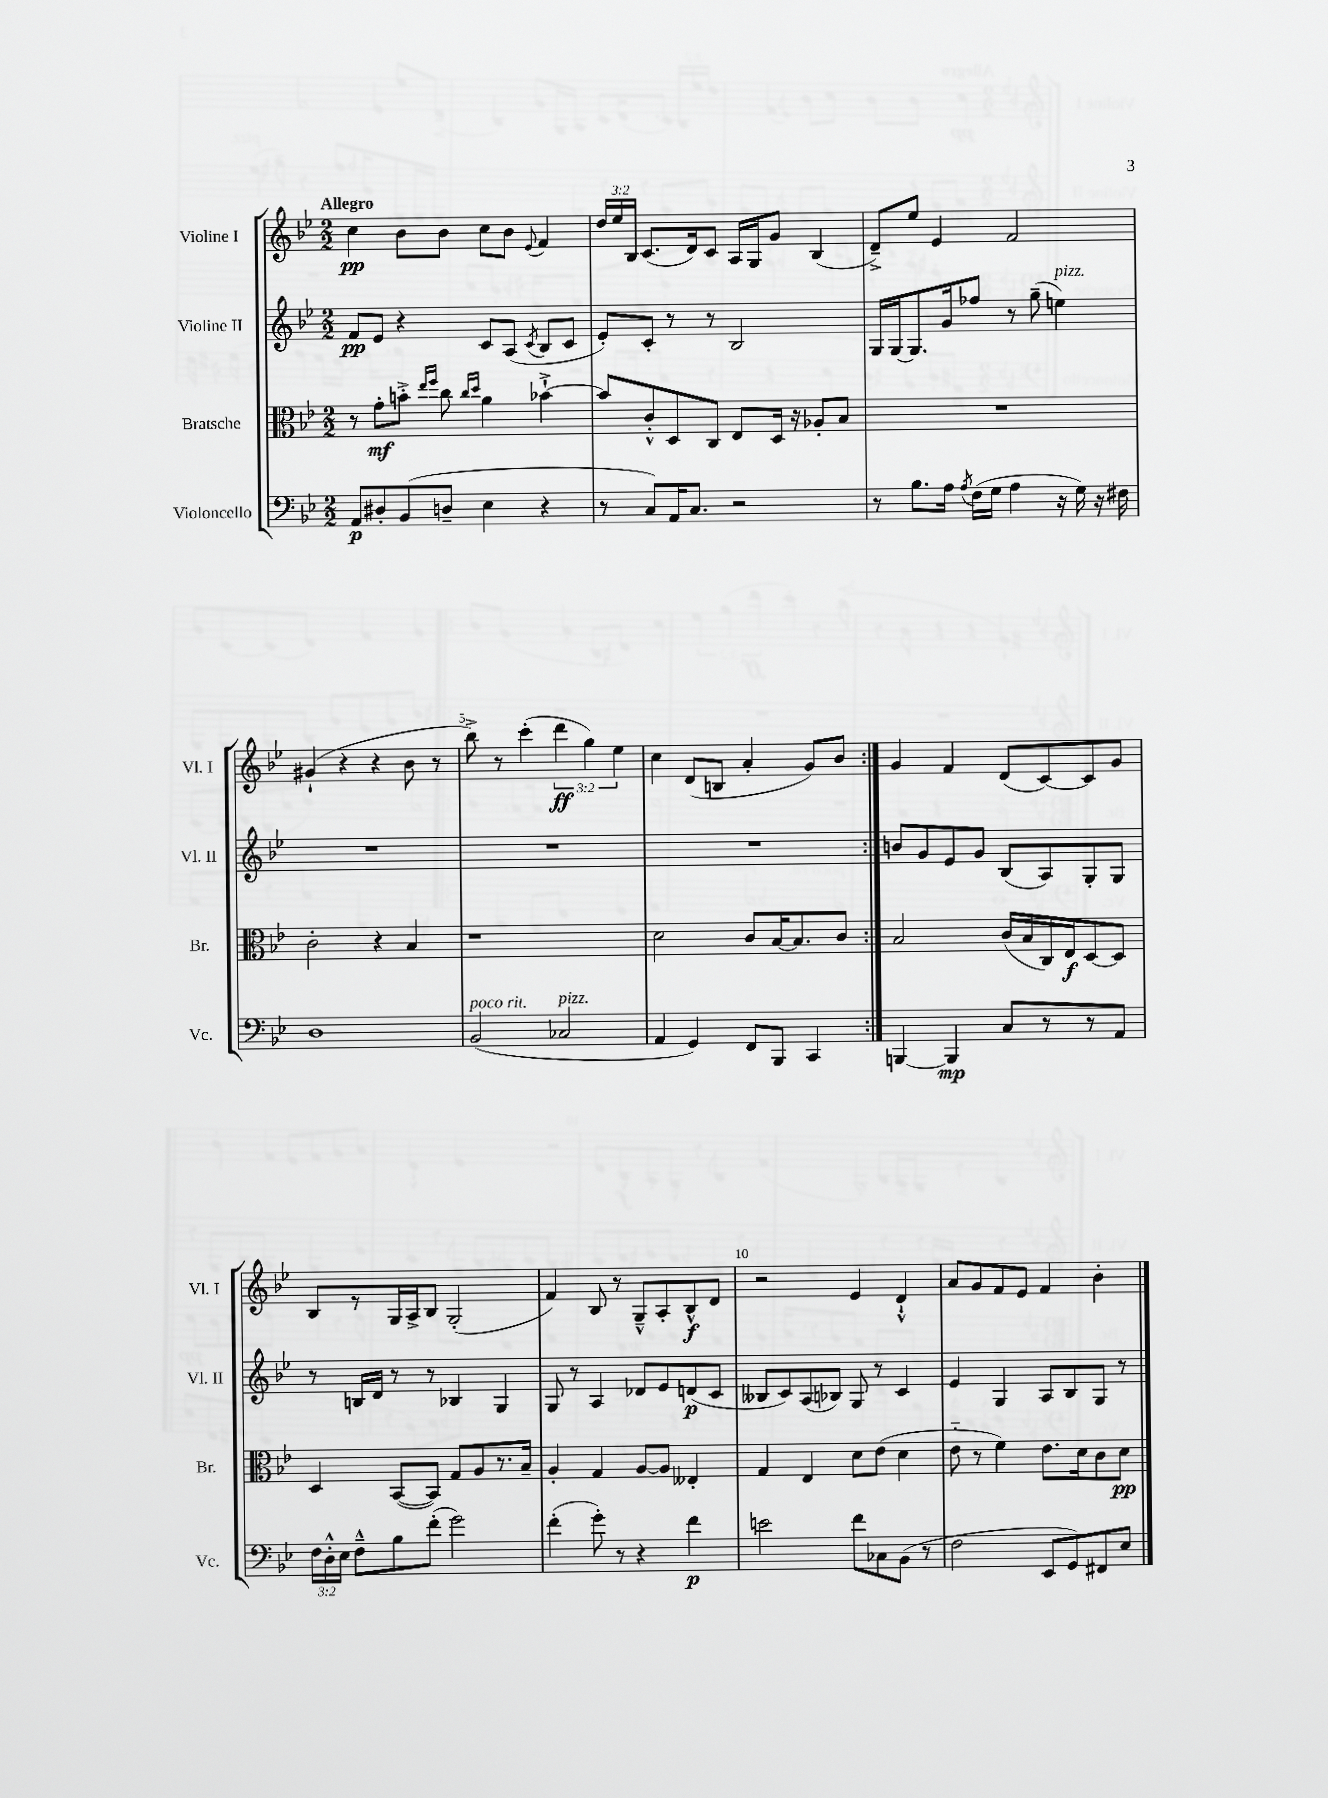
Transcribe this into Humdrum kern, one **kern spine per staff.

**kern	**dynam	**kern	**dynam	**kern	**dynam	**kern	**dynam
*part4	*part4	*part3	*part3	*part2	*part2	*part1	*part1
*staff4	*staff4	*staff3	*staff3	*staff2	*staff2	*staff1	*staff1
*I"Violoncello	*	*I"Bratsche	*	*I"Violine II	*	*I"Violine I	*
*I'Vc.	*	*I'Br.	*	*I'Vl. II	*	*I'Vl. I	*
*clefF4	*	*clefC3	*	*clefG2	*	*clefG2	*
*k[b-e-]	*	*k[b-e-]	*	*k[b-e-]	*	*k[b-e-]	*
*M2/2	*	*M2/2	*	*M2/2	*	*M2/2	*
=1	=1	=1	=1	=1	=1	=1	=1
!	!	!	!	!	!	!LO:TX:a:B:t=Allegro	!
8AA/L	p	8r	.	8f/L	pp	4cc\	pp
8D#X'/	.	8g'\L	mf	8e-/J	.	.	.
(8BB-/	.	8bn'^\J	.	4r	.	8b-\L	.
.	.	16qqee-/LL	.	.	.	.	.
.	.	16qqff/JJ	.	.	.	.	.
8Dn~/J	.	8cc\	.	.	.	8b-\J	.
.	.	16qqcc/LL	.	.	.	.	.
.	.	16qqdd/JJ	.	.	.	.	.
4E-\	.	4a\	.	8c/L	.	8cc\L	.
.	.	.	.	(8A/J	.	8b-\J	.
.	.	.	.	8qc/	.	8qqe-/	.
4r	.	[4b-X`^\	.	8B-/L	.	4f/	.
.	.	.	.	8c/J	.	.	.
=2	=2	=2	=2	=2	=2	=2	=2
8r	.	8b-/L]	.	8e-'/L)	.	24dd/LL	.
.	.	.	.	.	.	24ee-/	.
.	.	.	.	.	.	24B-/JJ	.
8C/L)	.	8c'^^/	.	8c'/J	.	(8.c/L	.
16AA/K	.	8D/	.	8r	.	.	.
8.C/J	.	.	.	.	.	16d/k)	.
.	.	8C/J	.	8r	.	8c/J	.
2r	.	8E-/L	.	2B-/	.	16A/LL	.
.	.	.	.	.	.	16G/J	.
.	.	16D/Jk	.	.	.	8g/J	.
.	.	16r	.	.	.	.	.
.	.	8A-X'/L	.	.	.	(4B-/	.
.	.	8B-/J	.	.	.	.	.
=3	=3	=3	=3	=3	=3	=3	=3
8r	.	1r	.	16G/LL	.	8d~^/L)	.
.	.	.	.	[16G/J	.	.	.
8.B-\L	.	.	.	8.G/]	.	8ee-/J	.
.	.	.	.	.	.	4e-/	.
16A\Jk	.	.	.	16g/k	.	.	.
8qA/	.	.	.	.	.	.	.
(16F\LL	.	.	.	8ff-X/J	.	.	.
16G\JJ	.	.	.	.	.	.	.
4A\	.	.	.	8r	.	2f/	.
.	.	.	.	(8gg~\	.	.	.
!	!	!	!	!LO:TX:a:i:t=pizz.	!	!	!
16r	.	.	.	4een\)	.	.	.
16G\)	.	.	.	.	.	.	.
16r	.	.	.	.	.	.	.
16F#X\	.	.	.	.	.	.	.
!!LO:LB:g=z
=4	=4	=4	=4	=4	=4	=4	=4
1D	.	2c'\	.	1r	.	(4g#X`/	.
.	.	.	.	.	.	4r	.
.	.	4r	.	.	.	4r	.
.	.	4B-/	.	.	.	8b-\	.
.	.	.	.	.	.	8r	.
=5	=5	=5	=5	=5	=5	=5	=5
!LO:TX:a:i:t=poco rit.	!	!	!	!	!	!	!
(2BB-/	.	1r	.	1r	.	8bb-^\)	.
.	.	.	.	.	.	8r	.
.	.	.	.	.	.	(4ccc'\	.
!LO:TX:a:i:t=pizz.	!	!	!	!	!	!	!
2C-X/	.	.	.	.	.	6ddd\	ff
.	.	.	.	.	.	6gg\)	.
.	.	.	.	.	.	6ee-\	.
=6	=6	=6	=6	=6	=6	=6	=6
4AA/	.	2d\	.	1r	.	4cc\	.
4GG/)	.	.	.	.	.	(8d/L	.
.	.	.	.	.	.	8Bn/J	.
8FF/L	.	8c/L	.	.	.	4a'/	.
8BBB-/J	.	[16B-/K	.	.	.	.	.
.	.	8.B-/]	.	.	.	.	.
4CC/	.	.	.	.	.	8g/L)	.
.	.	8c/J	.	.	.	8b-/J	.
=7:|!	=7:|!	=7:|!	=7:|!	=7:|!	=7:|!	=7:|!	=7:|!
[4BBBn/	.	2B-/	.	8bn/L	.	4g/	.
.	.	.	.	8g/	.	.	.
4BBB/]	mp	.	.	8e-/	.	4f/	.
.	.	.	.	8g/J	.	.	.
8C/L	.	(16c/LL	.	(8B-/L	.	(8d/L	.
.	.	16B-/	.	.	.	.	.
8r	.	16C/)	.	8A/)	.	[8c/)	.
.	.	16E-/J	f	.	.	.	.
8r	.	[8D/	.	8G'/	.	8c/]	.
8AA/J	.	8D/J]	.	8G/J	.	8g/J	.
!!LO:LB:g=z
=8	=8	=8	=8	=8	=8	=8	=8
24F\LL	.	4D/	.	8r	.	8B-/L	.
24D'^^\	.	.	.	.	.	.	.
24E-\JJ	.	.	.	.	.	.	.
8F~^^\L	.	.	.	16Bn/LL	.	8r	.
.	.	.	.	16d/JJ	.	.	.
8B-\	.	([8BB-/L	.	8r	.	16G/L	.
.	.	.	.	.	.	16A^/J	.
(8f'\J	.	8BB-/J])	.	8r	.	8B-/J	.
2g\)	.	8G/L	.	4B-X/	.	(2G'/	.
.	.	8A/	.	.	.	.	.
.	.	8.r	.	4G/	.	.	.
.	.	16B-~/Jk	.	.	.	.	.
=9	=9	=9	=9	=9	=9	=9	=9
(4f'\	.	4A'/	.	8G/	.	4f/)	.
.	.	.	.	8r	.	.	.
8g'\)	.	4G/	.	4A/	.	8B-/	.
8r	.	.	.	.	.	8r	.
4r	.	[8A/L	.	8d-X/L	.	8G~^^/L	.
.	.	8A/J]	.	8e-/	.	8A'/	.
4f\	p	4E--X'/	.	(8dn/	p	8B-^^/	f
.	.	.	.	8c/J	.	8d/J	.
=10	=10	=10	=10	=10	=10	=10	=10
2en\	.	4G/	.	8B--X/L	.	2r	.
.	.	.	.	8c/)	.	.	.
.	.	4E-/	.	(8A/	.	.	.
.	.	.	.	8B-X/J)	.	.	.
8f\L	.	8d\L	.	8G/	.	4e-/	.
8C-X\	.	(8e-\J	.	8r	.	.	.
(8BB-\J	.	4d\	.	4c/	.	4d`^^/	.
8r	.	.	.	.	.	.	.
=11	=11	=11	=11	=11	=11	=11	=11
2F\	.	8e-\	.	4e-/	.	8a/L	.
.	.	8r	.	.	.	8g/	.
.	.	4f\)	.	4G/	.	8f/	.
.	.	.	.	.	.	8e-/J	.
8EE-/L	.	8.e-\L	.	8A/L	.	4f/	.
8GG/)	.	.	.	8B-/	.	.	.
.	.	16d\k	.	.	.	.	.
8FF#X/	.	8c\	.	8G/J	.	4b-'\	.
8E-/J	.	8d\J	pp	8r	.	.	.
==	==	==	==	==	==	==	==
*-	*-	*-	*-	*-	*-	*-	*-
